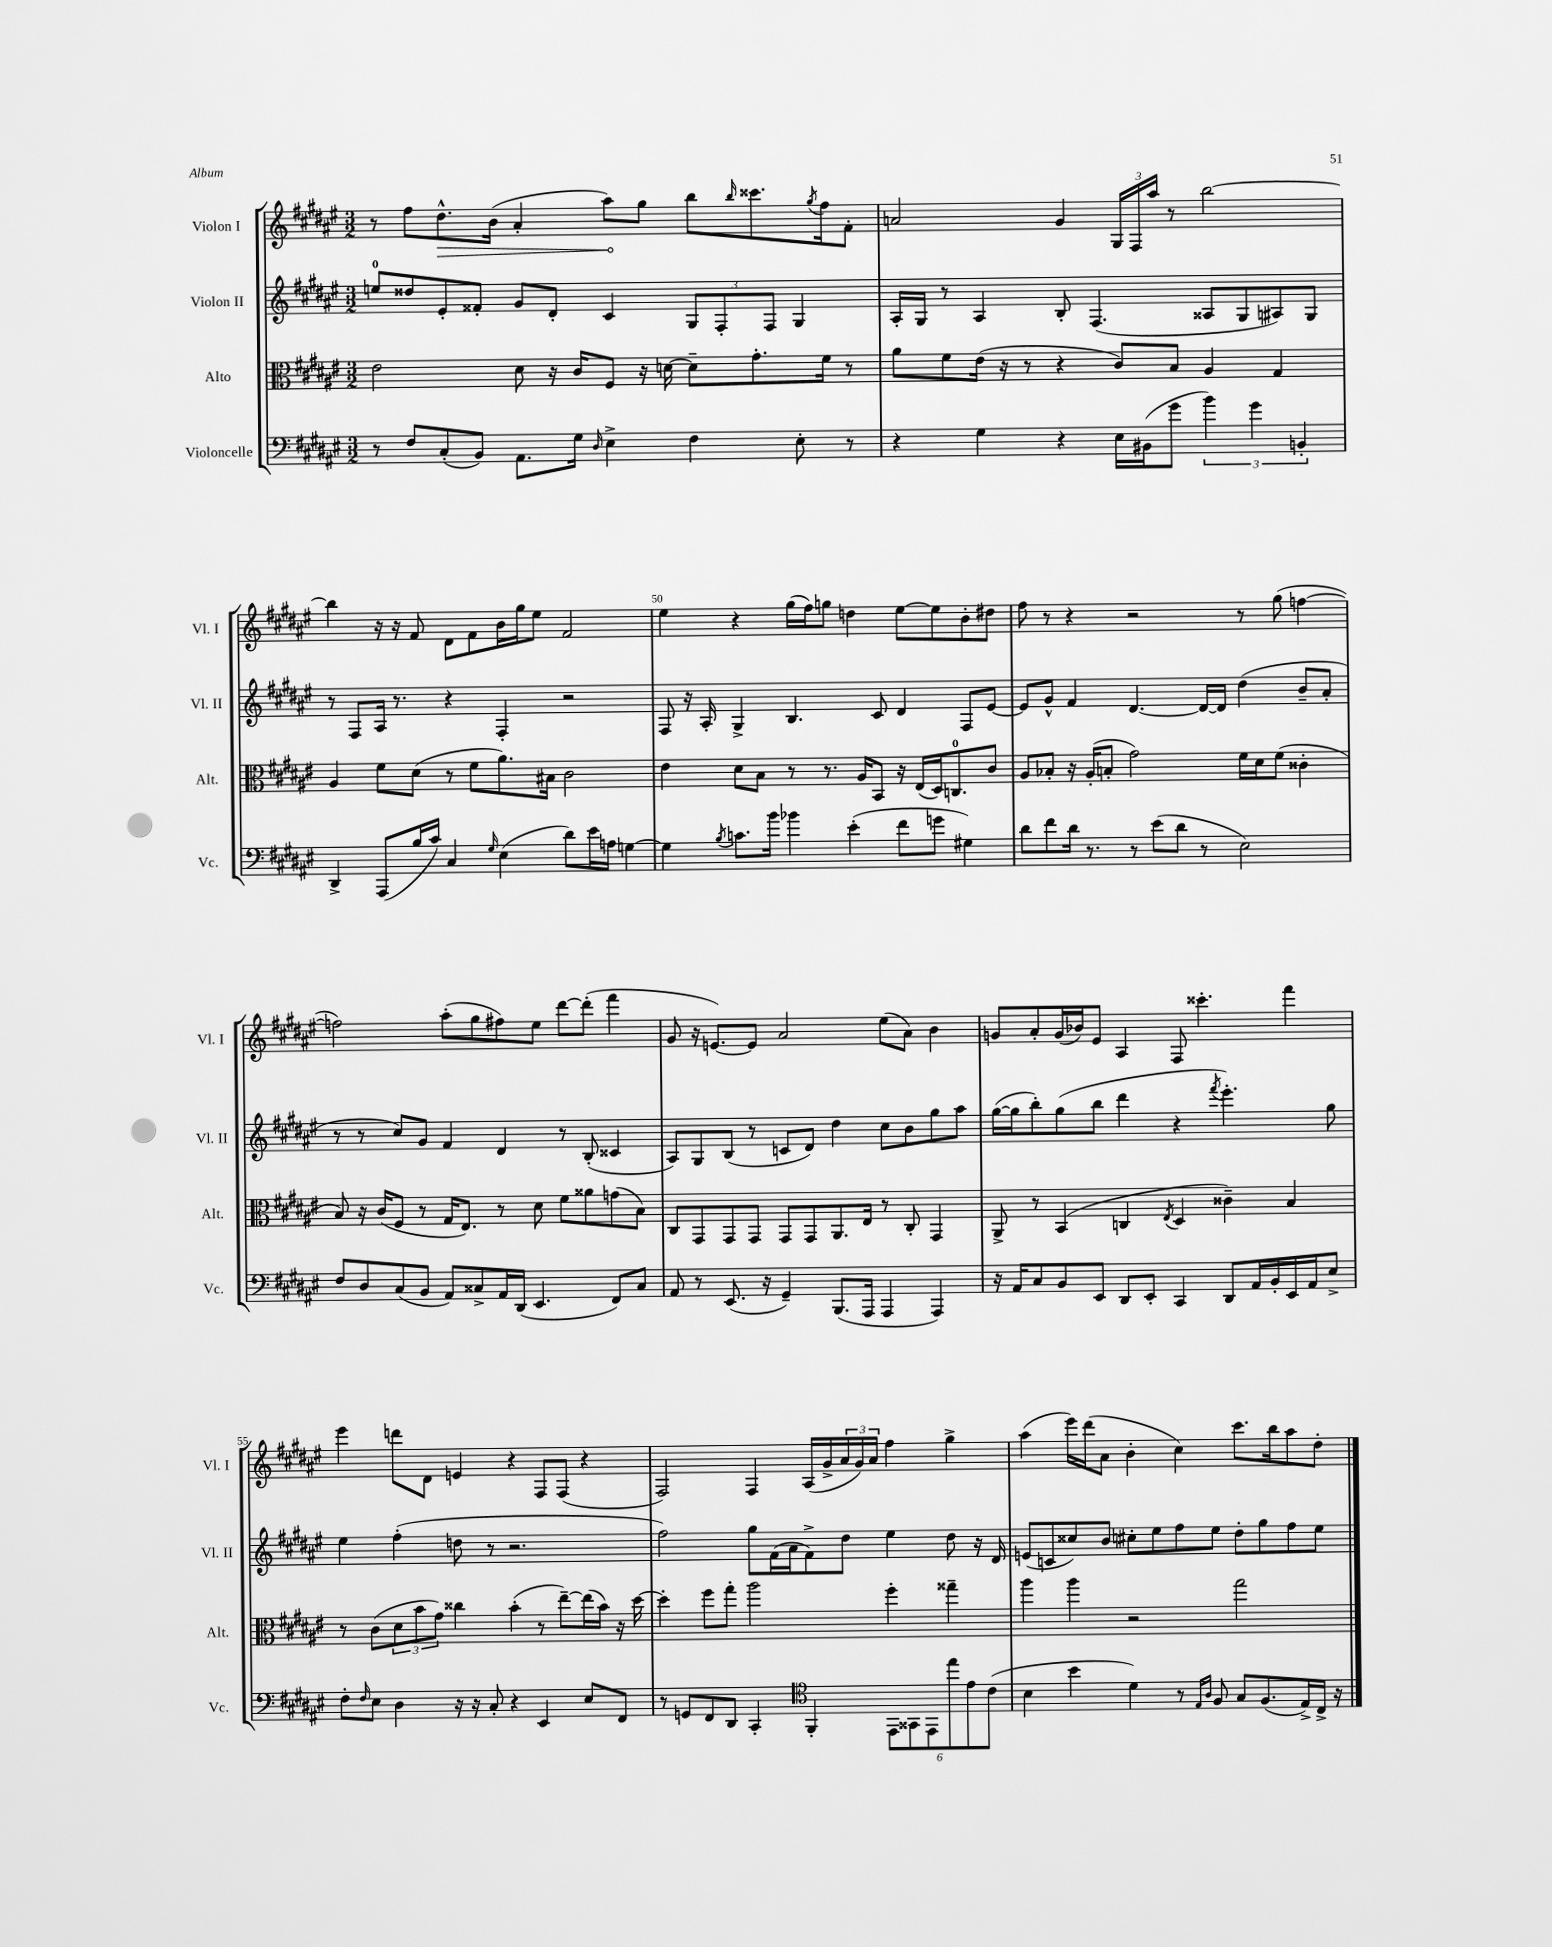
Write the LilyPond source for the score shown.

<<
\new StaffGroup <<
\new Staff = "s0" \with { instrumentName = "Violon I" shortInstrumentName = "Vl. I" } {
    \clef treble \key fis \major \numericTimeSignature \time 3/2
    r8 fis''8 \once \override Hairpin.circled-tip = ##t dis''8.-^\> b'16( ais'4-. ais''8\!) gis''8 b''8 \grace { b''16 } cisis'''8. \acciaccatura { gis''8 } fis''16 fis'8-. |
    a'2 gis'4 \tuplet 3/2 { gis16 fis16 ais''16 } r8 b''2~ |
    b''4 r16 r16 fis'8 dis'8 fis'8 b'16 gis''16 eis''8 fis'2 |
    eis''4 r4 gis''16( fis''16) g''8 d''4 eis''8~ eis''8 b'8-. dis''8 |
    fis''8 r8 r4 r2 r8 gis''8( f''4~ |
    f''2) ais''8-.( gis''8 fis''8) eis''8 dis'''8~ dis'''8-.( fis'''4 |
    gis'8 r16 e'8.~) e'8 ais'2 eis''8( ais'8) b'4 |
    g'8 ais'8-. g'16( bes'16) eis'8 ais4 fis8 cisis'''4.-. fis'''4 |
    eis'''4 d'''8 dis'8 e'4 r4 fis8 fis8( r4 |
    fis2) fis4 ais16( gis'16-> \tuplet 3/2 { ais'16 gis'16) ais'16 } fis''4 gis''4-> |
    ais''4( eis'''16) dis'''16( ais'8 b'4-. cis''4) cis'''8. b''16 ais''8 dis''8-. \bar "|." |
}
\new Staff = "s1" \with { instrumentName = "Violon II" shortInstrumentName = "Vl. II" } {
    \clef treble \key fis \major \numericTimeSignature \time 3/2
    e''8-0 disis''8 eis'8-. fisis'8-. gis'8 dis'8-. cis'4 \tuplet 3/2 { gis8 fis8-. fis8 } gis4 |
    ais16-. gis16 r8 ais4 b8-. fis4.( aisis8 gis8 ais8) gis8 |
    r8 fis8 ais16 r8. r4 fis4-. r2 |
    fis8 r16 ais16-. gis4-> b4. cis'8 dis'4 fis8 eis'8~ |
    eis'8 gis'8-^ fis'4 dis'4.~ dis'16~ dis'16 dis''4( b'8-- ais'8-. |
    r8 r8 cis''8) gis'8 fis'4 dis'4 r8 b8-.( cisis'4 |
    ais8) gis8 b8( r8 c'8 dis'8) dis''4 cis''8 b'8 gis''8 ais''8 |
    gis''16~( gis''16 b''8-.) gis''8( b''8 dis'''4 r4 \acciaccatura { fis'''8 } eis'''4.-.) gis''8 |
    eis''4 fis''4-.( d''8 r8 r2. |
    fis''2) gis''8 fis'16( ais'16 fis'8->) dis''8 eis''4 dis''8 r16 dis'16 |
    e'8( c'8 cisis''8) b'8 cis''8-. eis''8 fis''8 eis''8 dis''8-. gis''8 fis''8 eis''8 \bar "|." |
}
\new Staff = "s2" \with { instrumentName = "Alto" shortInstrumentName = "Alt." } {
    \clef alto \key fis \major \numericTimeSignature \time 3/2
    eis'2 dis'8 r16 cis'16 fis8 r16 d'16~ d'8-- gis'8.-. fis'16 r8 |
    ais'8 fis'8 eis'16( r16 r8 r4 cis'8) b8 ais4 gis4 |
    ais4 fis'8 dis'8( r8 fis'8 ais'8.) bis16 cis'2 |
    eis'4 dis'8 b8 r8 r8. ais16 b,8 r16 eis16( dis16) c8.-0 cis'8 |
    ais8 bes8-. r16 ais16-.( b8-. gis'2) fis'16 dis'16 fis'8( cisis'4-. |
    b8) r16 cis'16( fis8 r8 gis16 eis8.) r8 dis'8 fis'8 aisis'8 g'8( b8) |
    cis8 gis,8 gis,8 gis,8 gis,8 gis,8 ais,8. eis16 r8 cis8-. gis,4 |
    ais,8-> r8 b,4( c4 \acciaccatura { eis8 } dis4 cisis'4--) b4 |
    r8 cis'8( \tuplet 3/2 { dis'8 b'8 gis'8) } cisis''4 b'4-.( r8 eis''8~--) eis''16( b'16) r16 dis''16~ |
    dis''4-. fis''8 gis''8-. ais''2 fis''4-. gisis''4-- |
    ais''4 ais''4 r2 gis''2 \bar "|." |
}
\new Staff = "s3" \with { instrumentName = "Violoncelle" shortInstrumentName = "Vc." } {
    \clef bass \key fis \major \numericTimeSignature \time 3/2
    r8 fis8 cis8-.( b,8) ais,8. gis16 \grace { dis16 } eis4-> fis4 eis8-. r8 |
    r4 gis4 r4 eis16 bis,16( gis'8 \tuplet 3/2 { b'4) gis'4 b,4-. } |
    dis,4-> ais,,8( b16 cis'16) cis4 \grace { gis16 } eis4( dis'8) eis'16 a16 g4~ |
    g4 \acciaccatura { b8 } c'8. b'16 bes'4 eis'4-.( fis'8 g'8 gis4) |
    dis'8 fis'8 dis'16 r8. r8 eis'8( dis'8 r8 eis2) |
    fis8 dis8 cis8( b,8 ais,8) cisis8-> ais,16 dis,16( eis,4. fis,8) cisis8 |
    ais,8 r8 eis,8.( r16 gis,4--) b,,8.( ais,,16 ais,,4 ais,,4) |
    r16 ais,16 cis8 b,8 eis,8 dis,8 eis,8-. cis,4 dis,8 ais,16 b,16-. eis,16 ais,16 eis8-> |
    fis8-. \grace { fis16 } eis8 dis4 r16 r16 cis8-. r4 eis,4 eis8 fis,8 |
    r8 g,8 fis,8 dis,8 cis,4-. \clef tenor fis,4-. \tuplet 6/4 { eis,8 gisis,8 eis,8 eis''8 eis'8 cis'8( } |
    b4 b'4 dis'4) r8 \grace { eis16 ais16 } fis8 gis8 fis8.( eis16->) cis16-> r16 \bar "|." |
}
>>
>>
\layout { \context { \Score currentBarNumber = #47 \override BarNumber.break-visibility = ##(#f #t #t) barNumberVisibility = #(every-nth-bar-number-visible 5) } }
